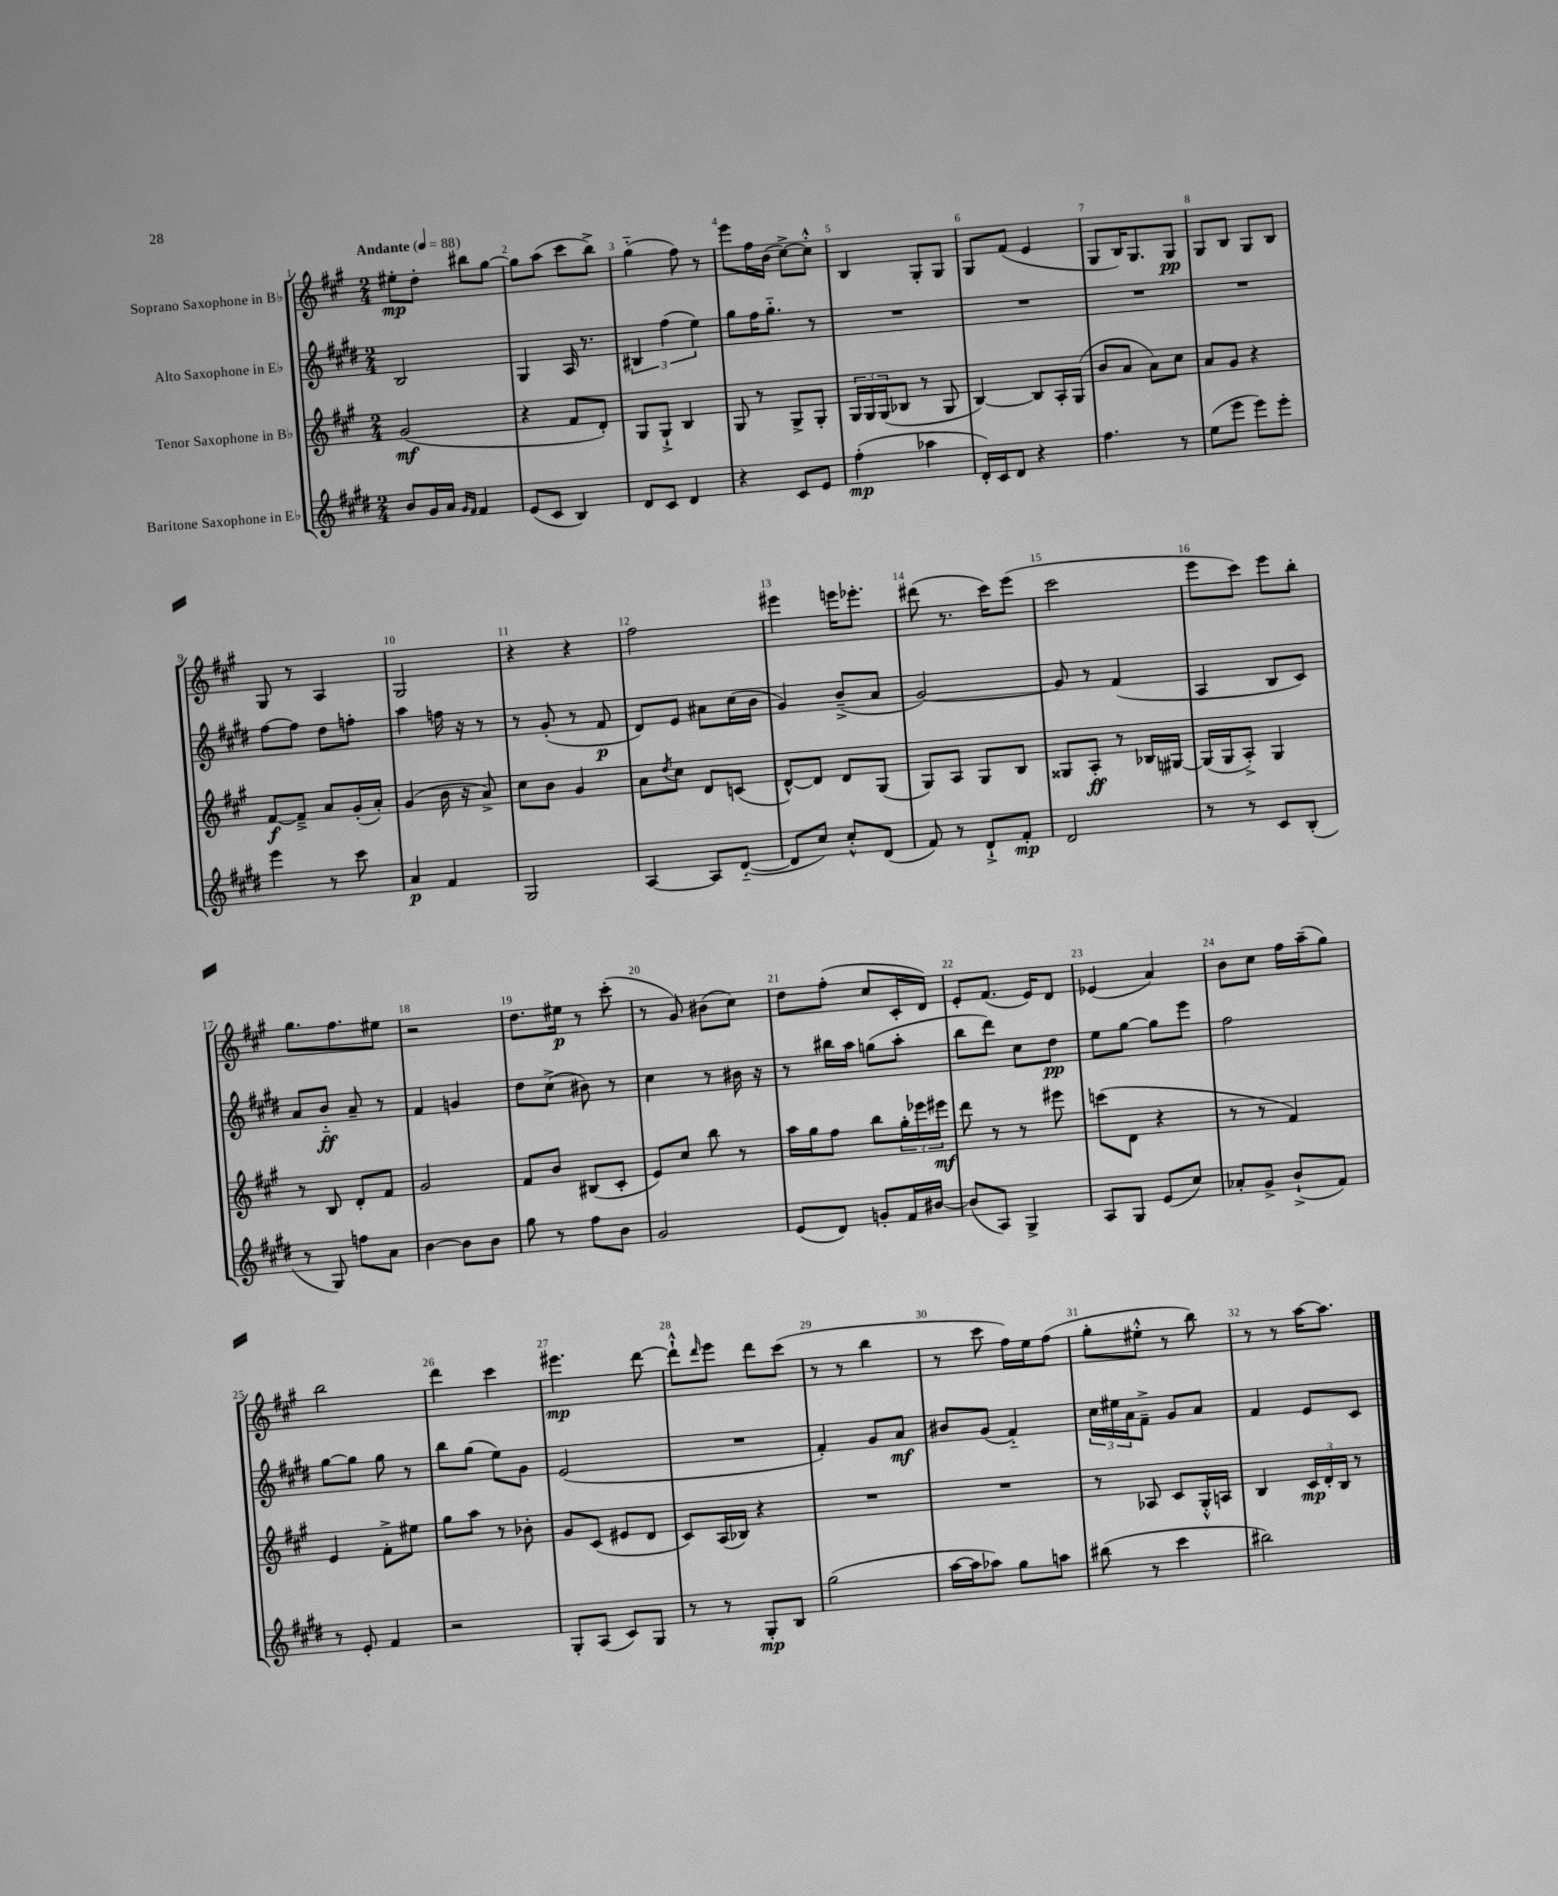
<<
\new StaffGroup <<
\new Staff = "s0" \with { instrumentName = "Soprano Saxophone in Bb" } {
    \clef treble \key a \major \numericTimeSignature \time 2/4 \tempo "Andante" 4 = 88
    eis''8-.\mp d''8-. bis''8 gis''8~ |
    gis''8 a''8( cis'''8 b''8->) |
    gis''4-_( fis''8) r8 |
    e'''8 fis''16 b'16( cis''8~->) cis''8-.-^ |
    b4 gis8-. gis8 |
    gis8 fis'8( e'4 |
    gis8 b16) gis8. gis8\pp |
    gis8 b8 gis8 b8 |
    gis8 r8 a4 |
    gis2 |
    r4 r4 |
    fis''2 |
    eis'''4 e'''16 ees'''8.-. |
    dis'''8( r8. cis'''16) e'''8( |
    cis'''2 |
    e'''8 cis'''8) e'''8 b''8-. |
    gis''8. fis''8. eis''8 |
    r2 |
    d''8. eis''16\p r8 cis'''8-.( |
    r8 gis'8) bis'8( cis''8) |
    d''8 fis''8-.( cis''8 cis'16-. d'16) |
    e'8-. fis'8.( e'16) d'8 |
    ees'4( a'4) |
    b'8 cis''8 fis''16 a''16--( gis''8) |
    b''2 |
    d'''4 cis'''4 |
    eis'''4.\mp d'''8~ |
    d'''8-!-^ \grace { d'''16 } e'''8 d'''8 cis'''8( |
    r8 r8 b''4 |
    r8 cis'''8 fis''16) e''16 fis''8( |
    gis''8-. eis''8-.-^ r8 b''8) |
    r8 r8 a''16~ a''8. \bar "|." |
}
\new Staff = "s1" \with { instrumentName = "Alto Saxophone in Eb" } {
    \clef treble \key e \major \numericTimeSignature \time 2/4
    b2 |
    gis4 a16 r8. |
    \tuplet 3/2 { bis4 fis''4( e''4) } |
    gis''8 fis''16 gis''8.-_ r8 |
    R2 |
    R2 |
    R2 |
    R2 |
    fis''8~ fis''8 dis''8 f''8-. |
    a''4 f''16 r16 r8 |
    r8 gis'8-.( r8 fis'8\p |
    dis'8) e'8 ais'8 cis''16( b'16 |
    gis'4) b'8--->( a'8 |
    gis'2~) |
    gis'8 r8 fis'4( |
    a4 b8 cis'8) |
    a'8 b'8-_\ff a'8-- r8 |
    fis'4 g'4 |
    dis''8 cis''8->( bis'8) r8 |
    cis''4 r8 bis'16 r16 |
    r8 bis''16 a''16 g''8( a''8-. |
    b''8 dis'''8) cis''8 dis''8\pp |
    e''8 gis''8~ gis''8 e'''8 |
    fis''2 |
    gis''8~ gis''8 gis''8 r8 |
    b''8 gis''8( e''8) gis'8 |
    e'2( |
    R2 |
    fis'4-.) gis'8 a'8\mf |
    bis'8 gis'8( fis'4-_) |
    \tuplet 3/2 { cis''16 eis''16 a'16 } fis'8---> gis'8 a'8 |
    fis'4 e'8 cis'8 \bar "|." |
}
\new Staff = "s2" \with { instrumentName = "Tenor Saxophone in Bb" } {
    \clef treble \key a \major \numericTimeSignature \time 2/4
    gis'2\mf( |
    r4 fis'8 d'8-.) |
    gis8 gis8-!-> b4 |
    gis8 r8 gis8-> gis8-. |
    \tuplet 3/2 { gis16 gis16 gis16( } bes8 r8 gis8 |
    b4~) b8 a16-. gis16( |
    b'8 a'8 a'8) cis''8 |
    a'8 gis'8 r4 |
    fis'8~\f fis'8---> a'8 gis'16-.( a'16-.) |
    gis'4( b'16 r16 a'8->) |
    cis''8 b'8 gis'4 |
    a'8 \acciaccatura { d''8 } cis''8 d'8 c'8( |
    d'8~-^) d'8 d'8 gis8( |
    gis8) a8 gis8 b8 |
    gisis8 a8-.\ff r8 bes16 gis16~ |
    gis16( gis16 a8-.->) gis4 |
    r8 b8 d'8-. fis'8 |
    gis'2 |
    fis'8 b'8 bis8( cis'8-. |
    e'8) cis''8 b''8 r8 |
    a''16 gis''16 fis''8 b''8 \tuplet 3/2 { gis''16-. ees'''16 eis'''16\mf } |
    d'''8 r8 r8 eis'''8 |
    c'''8( d'8 r4 |
    r8 r8 fis'4) |
    e'4 fis'8-.-> eis''8 |
    gis''8 a''8 r8 bes'8-. |
    gis'8 cis'8( eis'8 d'8 |
    cis'8) a16( bes16) r4 |
    R2 |
    R2 |
    r8 aes8 cis'8 gis16-.-^ a16 |
    b4 \tuplet 3/2 { cis'16\mp d'16-. b16 } r8 \bar "|." |
}
\new Staff = "s3" \with { instrumentName = "Baritone Saxophone in Eb" } {
    \clef treble \key e \major \numericTimeSignature \time 2/4
    b'8 gis'16 a'16 \grace { gis'16 fis'16 } fis'4 |
    e'8( cis'8 b4) |
    dis'8 cis'8 dis'4 |
    r4 cis'8 e'8 |
    fis''4-.\mp( aes''4 |
    dis'16-.) cis'16 dis'8 r4 |
    fis''4. r8 |
    e''8( e'''8 e'''8) e'''8-. |
    e'''4 r8 cis'''8 |
    a'4\p fis'4 |
    gis2 |
    a4~ a8 dis'8~-_( |
    dis'8 cis''8) cis''8-.-^ dis'8( |
    fis'8) r8 dis'8-!-> fis'8-.\mp |
    dis'2 |
    r8 r8 cis'8 b8-.( |
    r8 gis8) f''8 a'8 |
    b'4~ b'8 b'8 |
    gis''8 r8 fis''8 b'8 |
    gis'2 |
    e'8( dis'8) g'8-. fis'16 bis'16~ |
    bis'8( a8) gis4-> |
    a8 gis8 e'8( cis''8) |
    aes'8-. gis'8-> b'8-!->( fis'8) |
    r8 e'8-. fis'4 |
    r2 |
    gis8-. a8( cis'8) gis8 |
    r8 r8 gis8-.\mp b8 |
    gis''2( |
    a''16~ a''16 aes''8) gis''8 a''8 |
    bis''8( r8 cis'''4 |
    bis''2) \bar "|." |
}
>>
>>
\layout { \context { \Score \override BarNumber.break-visibility = ##(#f #t #t) barNumberVisibility = #all-bar-numbers-visible } }
